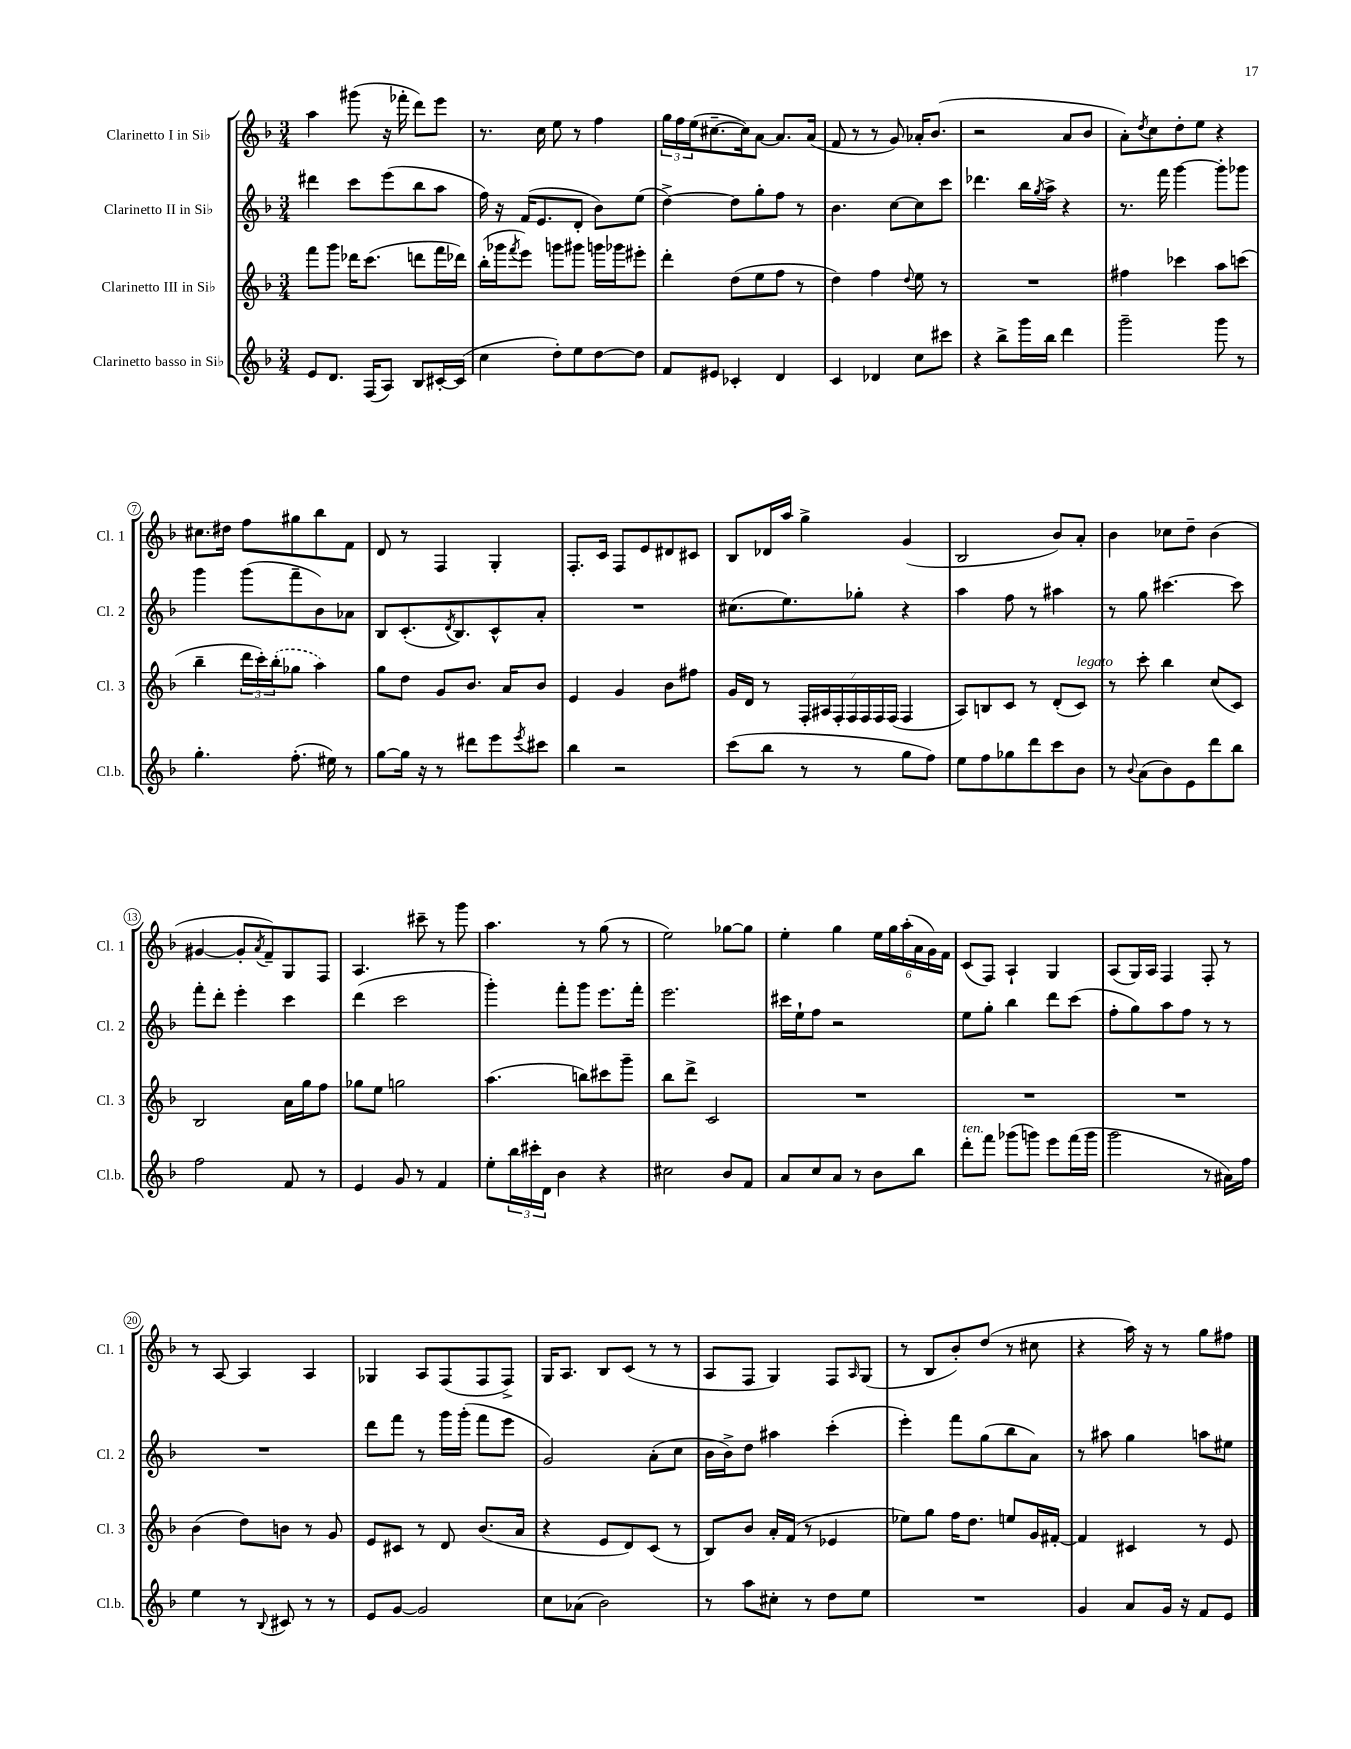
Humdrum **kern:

**kern	**kern	**kern	**kern
*part4	*part3	*part2	*part1
*staff4	*staff3	*staff2	*staff1
*I"Clarinetto basso in Si♭	*I"Clarinetto III in Si♭	*I"Clarinetto II in Si♭	*I"Clarinetto I in Si♭
*I'Cl.b.	*I'Cl. 3	*I'Cl. 2	*I'Cl. 1
*clefG2	*clefG2	*clefG2	*clefG2
*k[b-]	*k[b-]	*k[b-]	*k[b-]
*M3/4	*M3/4	*M3/4	*M3/4
=1	=1	=1	=1
8e/L	8fff\L	4ddd#X\	4aa\
8.d/J	8ggg\J	.	.
.	16ddd-X\KL	8ccc\L	(8ggg#X\
(16F/KL	(8.ccc\J	.	.
8A/J)	.	(8eee\	16r
.	.	.	16fff-X'\
8B-/L	8dddn\L	8bb-\	8ddd\L)
[16c#X'/L	16fff\L	8aa\J	8eee\J
(16c#/JJ]	16ddd-X\JJ)	.	.
=2	=2	=2	=2
4cc\	(16bb-'\LL	16ff\)	8.r
.	16ggg-X\J	16r	.
.	8qfff/	.	.
.	8eee\J)	(16f/KL	.
.	.	8.e/	16cc\
8dd'\L)	8gggn\L	.	8ee\
8ee\	8ggg#X\J	8d'/J	8r
[8dd\	16gggn\LL	8b-\L)	4ff\
.	16ggg-X\J	.	.
8dd\J]	8eee#X'\J	(8ee\J	.
=3	=3	=3	=3
8f/L	4ddd'\	[4dd^\)	24gg\LL
.	.	.	24ff\
.	.	.	(24ee\J
8e#X/J	.	.	[8.cc#X~\
4c-X'/	(8dd\L	8dd\L]	.
.	.	.	16cc#\k])
.	8ee\	8gg'\	[8a\J
4d/	8ff\J	8ff\J	8.a/L]
.	8r	8r	.
.	.	.	(16a/Jk
=4	=4	=4	=4
4c/	4dd\)	4.b-\	8f/
.	.	.	8r
4d-X/	4ff\	.	8r
.	.	[8cc\L	8g/)
.	8qqdd/	.	.
8cc\L	8ee\	8cc\]	16a-X'/KL
.	.	.	(8.b-/J
8ccc#X\J	8r	8ccc\J	.
=5	=5	=5	=5
4r	2.r	4.ddd-X\	2r
8bb-^\L	.	.	.
16ggg\L	.	16bb-\LL	.
.	.	8qgg/	.
16bb-\JJ	.	16aa^\JJ	.
4ddd\	.	4r	8a/L
.	.	.	8b-/J
=6	=6	=6	=6
2ggg~\	4ff#X\	8.r	8a'\L)
.	.	.	8qdd/
.	.	.	8cc\
.	.	16fff\	.
.	4ccc-X\	[4ggg\	8dd'\
.	.	.	8ee\J
8ggg\	8aa\L	8ggg'\L]	4r
8r	(8cccn\J	8ggg-X\J	.
!!LO:LB:g=z
=7	=7	=7	=7
4.gg'\	4bb-~\	4ggg\	8.cc#X\L
.	.	.	16dd#X\Jk
.	24ddd\LL	(8ggg\L	8ff\L
.	24ccc'\)	.	.
.	(24bb-'\J	.	.
(8.ff'\	8gg-X\J	8fff~\	8gg#X\
.	4aa\)	8b-\)	8bb-\
16ee#X\)	.	.	.
8r	.	8a-X\J	8f\J
=8	=8	=8	=8
[8gg\L	8gg\L	8B-/L	8d/
16gg\Jk]	8dd\J	(8.c'/	8r
16r	.	.	.
8r	8g/L	.	4F/
.	.	8qd/	.
.	.	8.B-/)	.
8ddd#X\L	8.b-/J	.	.
8eee\	.	8c^^/	4G'/
.	16a/KL	.	.
8qeee/	.	.	.
8ccc#X\J	8b-/J	8a'/J	.
=9	=9	=9	=9
4bb-\	4e/	2.r	8.F'/L
.	.	.	16c/Jk
2r	4g/	.	8F/L
.	.	.	8e/
.	8b-\L	.	8d#X/
.	8ff#X\J	.	8c#X/J
=10	=10	=10	=10
(8ccc\L	16g/LL	(8.cc#X\L	8B-/L
.	16d/JJ	.	.
8bb-\J	8r	.	16d-X/L
.	.	8.ee\)	16aa/JJ
8r	28F'/LL	.	4gg^\
.	28A#X/	.	.
.	28F'/	.	.
.	28F/	.	.
8r	.	8gg-X'\J	.
.	28F/	.	.
.	28F/	.	.
.	(28F/JJ	.	.
8gg\L	4F/	4r	(4g/
8ff\J)	.	.	.
=11	=11	=11	=11
8ee\L	8A/L)	4aa\	2B-/
8ff\	8Bn/	.	.
8gg-X\	8c/J	8ff\	.
8ddd\	8r	8r	.
8ccc\	(8d'/L	4aa#X\	8b-/L)
!	!LO:TX:a:i:t=legato	!	!
8b-\J	8c/J)	.	8a'/J
=12	=12	=12	=12
8r	8r	8r	4b-\
8qqb-/	.	.	.
(8a\L	8ccc'\	8gg\	.
8b-\)	4bb-\	[4.ccc#X\	8cc-X\L
8e\	.	.	8dd~\J
8ddd\	(8cc/L	.	(4b-\
8bb-\J	8c/J)	8ccc#\]	.
!!LO:LB:g=z
=13	=13	=13	=13
2ff\	2B-/	8fff'\L	[4g#X/
.	.	8ddd'\J	.
.	.	4eee'\	8g#'/L]
.	.	.	8qa/
.	.	.	8f~/)
8f/	16a\LL	4ccc\	8G/
.	16gg\J	.	.
8r	8ff\J	.	8F/J
=14	=14	=14	=14
4e/	8gg-X\L	(4ddd\	4.A/
.	8ee\J	.	.
8g/	2ggn\	2ccc\	.
8r	.	.	8ccc#X~\
4f/	.	.	8r
.	.	.	8ggg\
=15	=15	=15	=15
8ee'\L	(4.aa\	4ggg'\)	4.aa\
24bb-\L	.	.	.
24ccc#X'\	.	.	.
24d\JJ	.	.	.
4b-\	.	8fff'\L	.
.	8bbn\L)	8ggg\J	8r
4r	8ccc#X\	8.eee\L	(8gg\
.	8ggg~\J	.	8r
.	.	16fff'\Jk	.
=16	=16	=16	=16
2cc#X\	8bb-\L	2.eee\	2ee\)
.	8ddd^\J	.	.
.	2c/	.	.
8b-/L	.	.	[8gg-X\L
8f/J	.	.	8gg-\J]
=17	=17	=17	=17
8a/L	2.r	16ccc#X\LL	4ee'\
.	.	16ee`\J	.
8cc/	.	8ff\J	.
8a/J	.	2r	4gg\
8r	.	.	.
8b-\L	.	.	24ee\LL
.	.	.	24gg\
.	.	.	(24aa'\
8bb-\J	.	.	24a\
.	.	.	24g\)
.	.	.	24f\JJ
=18	=18	=18	=18
!LO:TX:a:i:t=ten.	!	!	!
8ddd'\L	2.r	8ee\L	(8c/L
8fff\J	.	8gg'\J	8F/J)
(8ggg-X\L	.	4bb-\	4A`/
8gggn\J)	.	.	.
8eee\L	.	8ddd\L	4G/
(16fff\L	.	(8ccc\J	.
16ggg\JJ	.	.	.
=19	=19	=19	=19
2ggg\	2.r	8ff'\L	(8A/L
.	.	8gg\)	16G/L)
.	.	.	16A/JJ
.	.	8aa\	4F/
.	.	8ff\J	.
8r	.	8r	8F'/
16a#X\LL)	.	8r	8r
16ff\JJ	.	.	.
!!LO:LB:g=z
=20	=20	=20	=20
4ee\	(4b-\	2.r	8r
.	.	.	[8A/
8r	8dd\L)	.	4A/]
8qqB-/	.	.	.
8c#X/	8bn\J	.	.
8r	8r	.	4A/
8r	8g/	.	.
=21	=21	=21	=21
8e/L	8e/L	8ddd\L	4G-X/
[8g/J	8c#X/J	8fff\J	.
2g/]	8r	8r	8A/L
.	8d/	16ggg\LL	(8F/
.	.	(16ggg'\JJ	.
.	(8.b-/L	8fff\L	8F/
.	.	8eee\J	8F^/J)
.	16a/Jk	.	.
=22	=22	=22	=22
8cc\L	4r	2g/)	16G/KL
.	.	.	8.A/J
(8a-X\J	.	.	.
2b-\)	8e/L	.	8B-/L
.	8d/)	.	(8c/J
.	(8c/J	(8a'\L	8r
.	8r	8cc\J	8r
=23	=23	=23	=23
8r	8B-/L)	16b-\LL	8A/L
.	.	16b-^\J)	.
8aa\L	8b-/J	8dd\J	8F/J
8cc#X'\J	16a'/LL	4aa#X\	4G/)
.	(16f/JJ	.	.
8r	8r	.	.
8dd\L	4e-X/	(4ccc'\	8F/L
.	.	.	16qqA/
8ee\J	.	.	(8G/J
=24	=24	=24	=24
2.r	8ee-X\L)	4eee'\)	8r
.	8gg\J	.	8B-/L
.	16ff\KL	8fff\L	8b-'/)
.	8.dd\J	.	.
.	.	(8gg\	(8dd/J
.	8een/L	8bb-\	8r
.	16g/L	8a\J)	8cc#X\
.	[16f#X'/JJ	.	.
=25	=25	=25	=25
4g/	4f#/]	8r	4r
.	.	8aa#X\	.
8a/L	4c#X/	4gg\	16aa\)
.	.	.	16r
16g/Jk	.	.	8r
16r	.	.	.
8f/L	8r	8aan\L	8gg\L
8e/J	8e/	8ee#X\J	8ff#X\J
==	==	==	==
*-	*-	*-	*-
